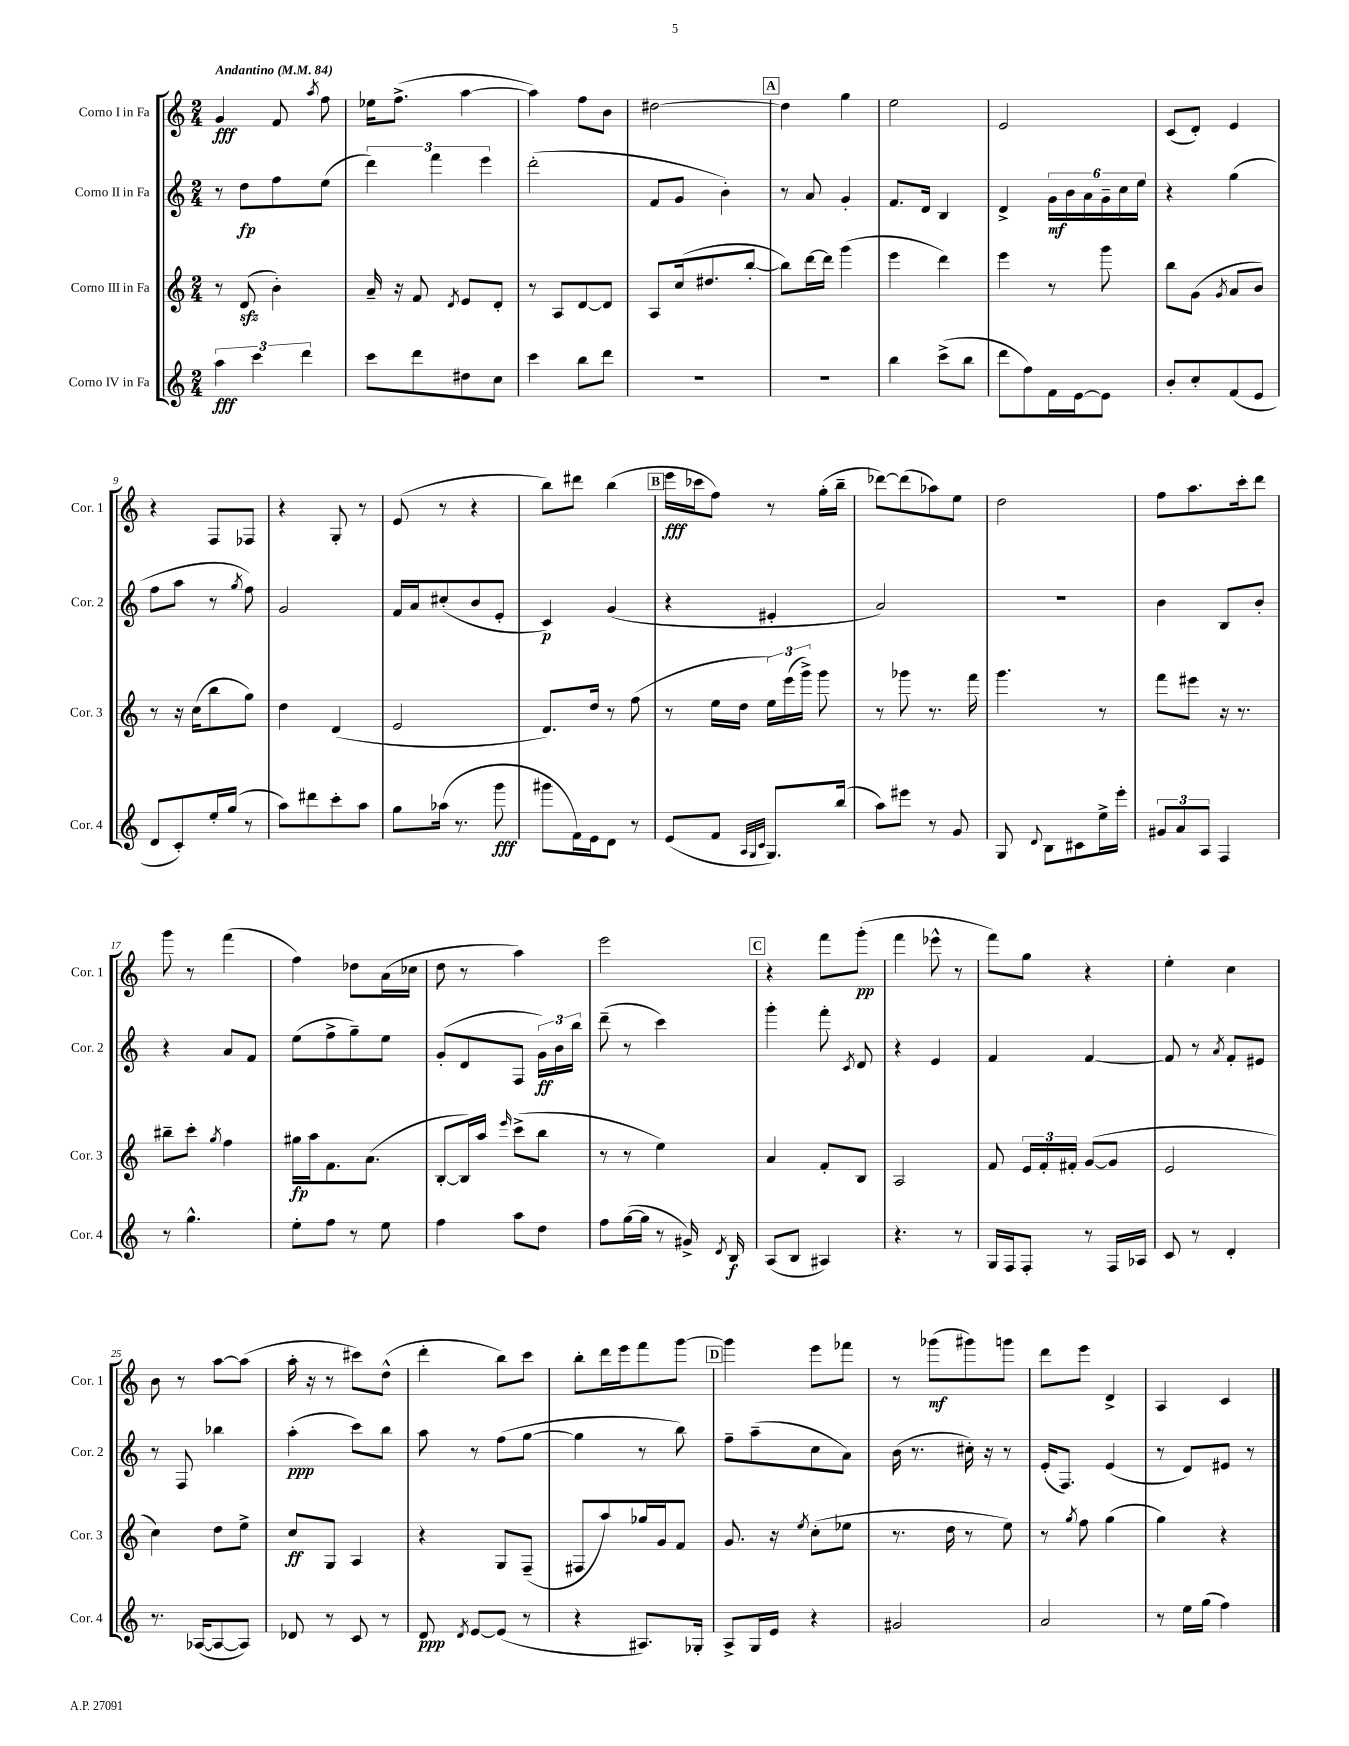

**kern	**dynam	**kern	**dynam	**kern	**dynam	**kern	**dynam
*part4	*part4	*part3	*part3	*part2	*part2	*part1	*part1
*staff4	*staff4	*staff3	*staff3	*staff2	*staff2	*staff1	*staff1
*I"Corno IV in Fa	*	*I"Corno III in Fa	*	*I"Corno II in Fa	*	*I"Corno I in Fa	*
*I'Cor. 4	*	*I'Cor. 3	*	*I'Cor. 2	*	*I'Cor. 1	*
*clefG2	*	*clefG2	*	*clefG2	*	*clefG2	*
*k[]	*	*k[]	*	*k[]	*	*k[]	*
*M2/4	*	*M2/4	*	*M2/4	*	*M2/4	*
*MM84	*	*MM84	*	*MM84	*	*MM84	*
=1	=1	=1	=1	=1	=1	=1	=1
!	!	!	!	!	!	!LO:TX:a:B:t=Andantino	!
6aa\	fff	8r	.	8r	.	4g/	fff
.	.	(8dzz/	.	8dd\L	fp	.	.
6ccc\	.	.	.	.	.	.	.
.	.	4b'\)	.	8ff\	.	8f/	.
6ddd\	.	.	.	.	.	.	.
.	.	.	.	.	.	8qaa/	.
.	.	.	.	(8ee\J	.	8ff\	.
=2	=2	=2	=2	=2	=2	=2	=2
8ccc\L	.	16a~/	.	6ddd\)	.	16ee-X\KL	.
.	.	16r	.	.	.	(8.ff^\J	.
8ddd\	.	8f/	.	.	.	.	.
.	.	.	.	6fff\	.	.	.
.	.	8qd/	.	.	.	.	.
8dd#X\	.	8e/L	.	.	.	[4aa\	.
.	.	.	.	6eee\	.	.	.
8cc\J	.	8d'/J	.	.	.	.	.
=3	=3	=3	=3	=3	=3	=3	=3
4ccc\	.	8r	.	(2ddd'\	.	4aa\])	.
.	.	8A/L	.	.	.	.	.
8bb\L	.	[8d/	.	.	.	8ff\L	.
8ddd\J	.	8d/J]	.	.	.	8b\J	.
=4	=4	=4	=4	=4	=4	=4	=4
2r	.	8A/L	.	8f/L	.	[2dd#X\	.
.	.	(16cc/k	.	8g/J	.	.	.
.	.	8.dd#X/	.	.	.	.	.
.	.	.	.	4b'\)	.	.	.
.	.	[8bb'/J	.	.	.	.	.
!!LO:REH:place=s1:t=A
=5	=5	=5	=5	=5	=5	=5	=5
2r	.	8bb\L])	.	8r	.	4dd#\]	.
.	.	[16ddd\L	.	8a/	.	.	.
.	.	16ddd\JJ]	.	.	.	.	.
.	.	(4ggg\	.	4g'/	.	4gg\	.
=6	=6	=6	=6	=6	=6	=6	=6
4bb\	.	4eee\	.	8.f/L	.	2ee\	.
.	.	.	.	16d/Jk	.	.	.
(8ccc^\L	.	4ddd\)	.	4B/	.	.	.
8bb\J	.	.	.	.	.	.	.
=7	=7	=7	=7	=7	=7	=7	=7
8ddd\L	.	4eee\	.	4d^/	.	2e/	.
8ff\)	.	.	.	.	.	.	.
16f\L	.	8r	.	24g\LL	mf	.	.
.	.	.	.	24b\	.	.	.
[16e\J	.	.	.	.	.	.	.
.	.	.	.	24a\	.	.	.
8e\J]	.	8ggg\	.	24g~\	.	.	.
.	.	.	.	24cc\	.	.	.
.	.	.	.	24ee\JJ	.	.	.
=8	=8	=8	=8	=8	=8	=8	=8
8b'/L	.	8bb\L	.	4r	.	(8c/L	.
8cc'/	.	(8g\J	.	.	.	8d'/J)	.
.	.	8qg/	.	.	.	.	.
(8f/	.	8a/L	.	(4gg\	.	4e/	.
8e/J	.	8b/J)	.	.	.	.	.
!!LO:LB:g=z
=9	=9	=9	=9	=9	=9	=9	=9
8d/L	.	8r	.	8ff\L	.	4r	.
8c'/)	.	16r	.	8aa\J	.	.	.
.	.	(16cc\KL	.	.	.	.	.
16ee'/L	.	8bb\	.	8r	.	8F/L	.
(16gg/JJ	.	.	.	.	.	.	.
.	.	.	.	8qgg/	.	.	.
8r	.	8gg\J)	.	8ff\)	.	8F-X/J	.
=10	=10	=10	=10	=10	=10	=10	=10
8aa\L)	.	4dd\	.	2g/	.	4r	.
8ddd#X\	.	.	.	.	.	.	.
8ccc'\	.	(4d/	.	.	.	8G'/	.
8aa\J	.	.	.	.	.	8r	.
=11	=11	=11	=11	=11	=11	=11	=11
8gg\L	.	2e/	.	16f/LL	.	(8e/	.
.	.	.	.	16a/J	.	.	.
(16aa-X\Jk	.	.	.	(8cc#X'/	.	8r	.
8.r	.	.	.	.	.	.	.
.	.	.	.	8b/	.	4r	.
8ggg\	fff	.	.	8e'/J	.	.	.
=12	=12	=12	=12	=12	=12	=12	=12
8ggg#X\L	.	8.d/L)	.	4c/)	p	8bb\L)	.
16f\L)	.	.	.	.	.	8ddd#X\J	.
16e\J	.	16dd/Jk	.	.	.	.	.
8d\J	.	8r	.	(4g/	.	(4bb\	.
8r	.	(8ff\	.	.	.	.	.
!!LO:REH:place=s1:t=B
=13	=13	=13	=13	=13	=13	=13	=13
(8e/L	.	8r	.	4r	.	16eee\LL	fff
.	.	.	.	.	.	16ccc-X\J	.
8f/J	.	16ee\LL	.	.	.	8ff\J)	.
.	.	16dd\JJ	.	.	.	.	.
32qqA/LLL	.	.	.	.	.	.	.
32qqG/	.	.	.	.	.	.	.
32qqc/JJJ	.	.	.	.	.	.	.
8.G/L)	.	24ee\LL)	.	4e#X'/	.	8r	.
.	.	(24eee\	.	.	.	.	.
.	.	24ggg^\JJ)	.	.	.	.	.
.	.	8ggg\	.	.	.	(16gg'\LL	.
(16bb/Jk	.	.	.	.	.	16bb~\JJ	.
=14	=14	=14	=14	=14	=14	=14	=14
8aa\L)	.	8r	.	2a/)	.	[8ddd-X\L)	.
8eee#X\J	.	8ggg-X\	.	.	.	(8ddd-\]	.
8r	.	8.r	.	.	.	8aa-X\)	.
8g/	.	.	.	.	.	8ee\J	.
.	.	16fff\	.	.	.	.	.
=15	=15	=15	=15	=15	=15	=15	=15
8G/	.	4.ggg\	.	2r	.	2dd\	.
8qqd/	.	.	.	.	.	.	.
8B\L	.	.	.	.	.	.	.
8c#X\	.	.	.	.	.	.	.
16ee^\L	.	8r	.	.	.	.	.
16eee'\JJ	.	.	.	.	.	.	.
=16	=16	=16	=16	=16	=16	=16	=16
12g#X/L	.	8fff\L	.	4b\	.	8ff\L	.
12a/	.	.	.	.	.	.	.
.	.	8eee#X\J	.	.	.	8.aa\	.
12A/J	.	.	.	.	.	.	.
4F/	.	16r	.	8B/L	.	.	.
.	.	8.r	.	.	.	16ccc'\k	.
.	.	.	.	8b'/J	.	8ddd\J	.
!!LO:LB:g=z
=17	=17	=17	=17	=17	=17	=17	=17
8r	.	8bb#X~\L	.	4r	.	8ggg\	.
4.gg^^\	.	8ccc'\J	.	.	.	8r	.
.	.	8qgg/	.	.	.	.	.
.	.	4ff\	.	8a/L	.	(4fff\	.
.	.	.	.	8f/J	.	.	.
=18	=18	=18	=18	=18	=18	=18	=18
8ee'\L	.	16gg#X\LL	fp	(8ee\L	.	4ff\)	.
.	.	16aa\J	.	.	.	.	.
8ff\J	.	8.f\	.	8ff^\	.	.	.
8r	.	.	.	8gg~\)	.	8dd-X\L	.
.	.	(8.a\J	.	.	.	.	.
8ee\	.	.	.	8ee\J	.	(16a\L	.
.	.	.	.	.	.	16cc-X\JJ	.
=19	=19	=19	=19	=19	=19	=19	=19
4ff\	.	[8B'/L	.	(8g'/L	.	8dd\	.
.	.	16B/L])	.	8d/	.	8r	.
.	.	16aa/JJ	.	.	.	.	.
.	.	16qqeee/	.	.	.	.	.
8aa\L	.	(8ccc^\L	.	8F/J	.	4aa\)	.
8dd\J	.	8bb\J	.	24g\LL)	ff	.	.
.	.	.	.	24b\	.	.	.
.	.	.	.	24bb\JJ	.	.	.
=20	=20	=20	=20	=20	=20	=20	=20
8ff\L	.	8r	.	(8ddd~\	.	2eee\	.
([16gg\L	.	8r	.	8r	.	.	.
16gg\JJ]	.	.	.	.	.	.	.
8r	.	4ee\)	.	4ccc\)	.	.	.
16g#X^/)	.	.	.	.	.	.	.
8qd/	.	.	.	.	.	.	.
16B/	f	.	.	.	.	.	.
!!LO:REH:place=s1:t=C
=21	=21	=21	=21	=21	=21	=21	=21
(8A/L	.	4a/	.	4ggg'\	.	4r	.
8B/J	.	.	.	.	.	.	.
4A#X/)	.	8f'/L	.	8fff'\	.	8fff\L	.
.	.	.	.	8qc/	.	.	.
.	.	8B/J	.	8d/	.	(8ggg'\J	pp
=22	=22	=22	=22	=22	=22	=22	=22
4.r	.	2A/	.	4r	.	4fff\	.
.	.	.	.	4e/	.	8eee-X^^\	.
8r	.	.	.	.	.	8r	.
=23	=23	=23	=23	=23	=23	=23	=23
16G/LL	.	8f/	.	4f/	.	8fff\L)	.
16F/J	.	.	.	.	.	.	.
8F'/J	.	24e/LL	.	.	.	8gg\J	.
.	.	24f'/	.	.	.	.	.
.	.	24f#X'/JJ	.	.	.	.	.
8r	.	([8g/L	.	[4f/	.	4r	.
16F/LL	.	8g/J]	.	.	.	.	.
16A-X/JJ	.	.	.	.	.	.	.
=24	=24	=24	=24	=24	=24	=24	=24
8c/	.	2e/	.	8f/]	.	4ee'\	.
8r	.	.	.	8r	.	.	.
.	.	.	.	8qa/	.	.	.
4d'/	.	.	.	8f'/L	.	4cc\	.
.	.	.	.	8e#X/J	.	.	.
!!LO:LB:g=z
=25	=25	=25	=25	=25	=25	=25	=25
8.r	.	4cc\)	.	8r	.	8b\	.
.	.	.	.	8F/	.	8r	.
([16A-X/KL	.	.	.	.	.	.	.
8A-/_	.	8dd\L	.	4bb-X\	.	[8aa\L	.
8A-/J])	.	8ee^\J	.	.	.	(8aa\J]	.
=26	=26	=26	=26	=26	=26	=26	=26
8d-X/	.	8cc/L	ff	(4aa'\	ppp	16aa'\	.
.	.	.	.	.	.	16r	.
8r	.	8G/J	.	.	.	8r	.
8c/	.	4A/	.	8ccc\L)	.	8ccc#X\L)	.
8r	.	.	.	8bb\J	.	(8dd^^\J	.
=27	=27	=27	=27	=27	=27	=27	=27
8d/	ppp	4r	.	8aa\	.	4ddd'\	.
8qd/	.	.	.	.	.	.	.
[8e/L	.	.	.	8r	.	.	.
(8e/J]	.	8G/L	.	(8ff\L	.	8bb\L)	.
8r	.	(8F~/J	.	[8gg\J	.	8ccc\J	.
=28	=28	=28	=28	=28	=28	=28	=28
4r	.	8F#X/L	.	4gg\]	.	8bb'\L	.
.	.	8aa/)	.	.	.	16ddd\L	.
.	.	.	.	.	.	16eee\J	.
8.A#X/L)	.	16gg-X/L	.	8r	.	8fff\	.
.	.	16g/J	.	.	.	.	.
.	.	8f/J	.	8bb\)	.	[8ggg\J	.
16G-X'/Jk	.	.	.	.	.	.	.
!!LO:REH:place=s1:t=D
=29	=29	=29	=29	=29	=29	=29	=29
8A^/L	.	8.g/	.	8ff~\L	.	4ggg\]	.
16G/L	.	.	.	(8aa~\	.	.	.
16e/JJ	.	16r	.	.	.	.	.
.	.	8qee/	.	.	.	.	.
4r	.	(8cc'\L	.	8cc\	.	8eee\L	.
.	.	8ee-X\J	.	8a\J)	.	8fff-X\J	.
=30	=30	=30	=30	=30	=30	=30	=30
2g#X/	.	8.r	.	(16b\	.	8r	.
.	.	.	.	8.r	.	.	.
.	.	.	.	.	.	(8ggg-X\L	mf
.	.	16dd\	.	.	.	.	.
.	.	8r	.	16cc#X'\)	.	8ggg#X\)	.
.	.	.	.	16r	.	.	.
.	.	8ee\)	.	8r	.	8gggn\J	.
=31	=31	=31	=31	=31	=31	=31	=31
2a/	.	8r	.	(16e'/KL	.	8ddd\L	.
.	.	.	.	8.F/J)	.	.	.
.	.	8qgg/	.	.	.	.	.
.	.	8ff\	.	.	.	8eee\J	.
.	.	(4gg\	.	(4e/	.	4d^/	.
=32	=32	=32	=32	=32	=32	=32	=32
8r	.	4gg\)	.	8r	.	4A/	.
16ee\LL	.	.	.	8d/L)	.	.	.
(16gg\JJ	.	.	.	.	.	.	.
4ff\)	.	4r	.	8e#X/J	.	4c/	.
.	.	.	.	8r	.	.	.
==	==	==	==	==	==	==	==
*-	*-	*-	*-	*-	*-	*-	*-
